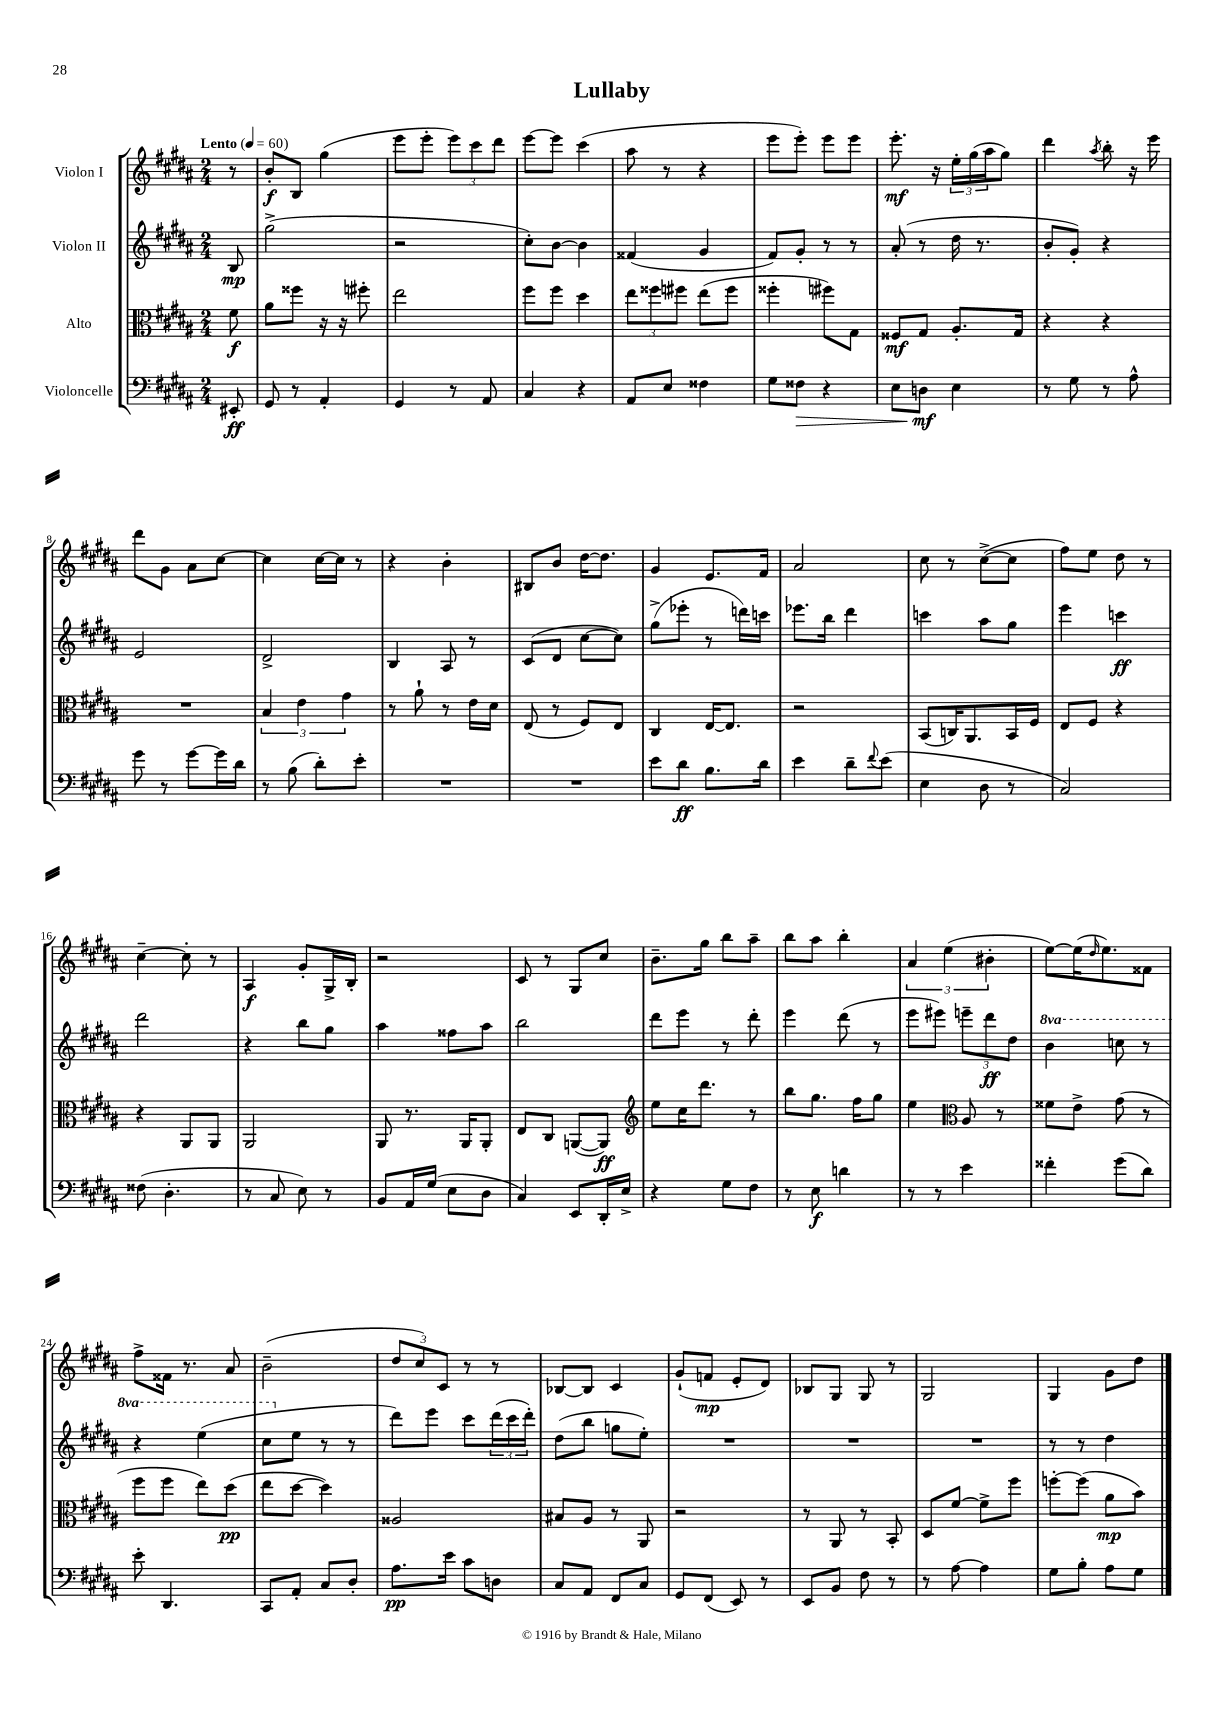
\header { title = "Lullaby" }
<<
\new StaffGroup <<
\new Staff = "s0" \with { instrumentName = "Violon I" } {
    \clef treble \key b \major \numericTimeSignature \time 2/4 \partial 8 \tempo "Lento" 4 = 60
    r8 |
    b'8-.\f b8 gis''4( |
    e'''8 e'''8-. \tuplet 3/2 { e'''8) cis'''8 dis'''8 } |
    e'''8~ e'''8 cis'''4( |
    ais''8 r8 r4 |
    e'''8 e'''8-.) e'''8 e'''8 |
    e'''8.-.\mf r16 \tuplet 3/2 { e''16-. gis''16( ais''16 } gis''8) |
    dis'''4 \acciaccatura { ais''8 } b''8-. r16 e'''16 |
    dis'''8 gis'8 ais'8 cis''8~ |
    cis''4 cis''16~ cis''16 r8 |
    r4 b'4-. |
    bis8 b'8 dis''16~ dis''8. |
    gis'4 e'8. fis'16 |
    ais'2 |
    cis''8 r8 cis''8~->( cis''8 |
    fis''8) e''8 dis''8 r8 |
    cis''4~-- cis''8-. r8 |
    ais4\f gis'8-. gis16-> b16-. |
    r2 |
    cis'8 r8 gis8 cis''8 |
    b'8.-- gis''16 b''8 ais''8-- |
    b''8 ais''8 b''4-. |
    \tuplet 3/2 { ais'4 e''4( bis'4-. } |
    e''8~) e''16( \grace { dis''16 } e''8.) fisis'8 |
    fis''8-> fisis'16 r8. ais'8 |
    b'2--( |
    \tuplet 3/2 { dis''8 cis''8) cis'8 } r8 r8 |
    bes8~ bes8 cis'4 |
    gis'8-!( f'8\mp e'8-. dis'8) |
    bes8 gis8 gis8 r8 |
    gis2 |
    gis4 gis'8 dis''8 \bar "|." |
}
\new Staff = "s1" \with { instrumentName = "Violon II" } {
    \clef treble \key b \major \numericTimeSignature \time 2/4 \set Staff.ottavationMarkups = #ottavation-simple-ordinals \partial 8
    b8\mp |
    gis''2->( |
    r2 |
    cis''8-.) b'8~ b'4 |
    fisis'4( gis'4 |
    fis'8) gis'8-. r8 r8 |
    ais'8-.( r8 dis''16 r8. |
    b'8-. gis'8-.) r4 |
    e'2 |
    dis'2-> |
    b4 ais8 r8 |
    cis'8( dis'8 cis''8~ cis''8) |
    gis''8->( ees'''8-. r8 d'''16) c'''16 |
    ees'''8. b''16 dis'''4 |
    c'''4 ais''8 gis''8 |
    e'''4 c'''4\ff |
    dis'''2 |
    r4 b''8 gis''8 |
    ais''4 fisis''8 ais''8 |
    b''2 |
    dis'''8 e'''8 r8 dis'''8-. |
    e'''4 dis'''8( r8 |
    e'''8 eis'''8) \tuplet 3/2 { e'''8-- dis'''8\ff dis''8 } |
    \ottava #1 b''4 c'''8 r8 |
    r4 e'''4( |
    cis'''8 \ottava #0 e''8 r8 r8 |
    dis'''8) e'''8 cis'''8 \tuplet 3/2 { dis'''16( cis'''16 dis'''16-.) } |
    dis''8( b''8 g''8 e''8-.) |
    R2 |
    R2 |
    R2 |
    r8 r8 dis''4 \bar "|." |
}
\new Staff = "s2" \with { instrumentName = "Alto" } {
    \clef alto \key b \major \numericTimeSignature \time 2/4 \partial 8
    fis'8\f |
    ais'8 fisis''8 r16 r16 fis''8-. |
    e''2 |
    fis''8 fis''8 dis''4 |
    \tuplet 3/2 { e''8 fisis''8 fis''8 } e''8( fis''8 |
    fisis''4-. fis''8) gis8 |
    fisis8\mf gis8 ais8.-. gis16 |
    r4 r4 |
    R2 |
    \tuplet 3/2 { b4 e'4 gis'4 } |
    r8 ais'8-! r8 e'16 dis'16 |
    e8( r8 fis8) e8 |
    cis4 e16~ e8. |
    r2 |
    b,8( c16) ais,8. b,16 fis16 |
    e8 fis8 r4 |
    r4 ais,8 ais,8 |
    ais,2 |
    ais,8 r8. ais,16 ais,8-. |
    e8 cis8 a,8~( a,8\ff) |
    \clef treble e''8 cis''16 dis'''8. r8 |
    b''8 gis''8. fis''16 gis''8 |
    e''4 \clef alto ais8 r8 |
    fisis'8 e'8-> gis'8( r8 |
    fis''8 fis''8 e''8) dis''8\pp( |
    e''8 dis''8~ dis''4) |
    aisis2 |
    bis8 ais8 r8 ais,8 |
    r2 |
    r8 ais,8 r8 b,8-. |
    dis8 fis'8~ fis'8-> fis''8 |
    f''8~-. f''8( ais'8\mp b'8) \bar "|." |
}
\new Staff = "s3" \with { instrumentName = "Violoncelle" } {
    \clef bass \key b \major \numericTimeSignature \time 2/4 \partial 8
    eis,8-.\ff |
    gis,8 r8 ais,4-. |
    gis,4 r8 ais,8 |
    cis4 r4 |
    ais,8 e8 fisis4 |
    gis8 fisis8\> r4 |
    e8 d8\mf\! e4 |
    r8 gis8 r8 ais8-^ |
    gis'8 r8 gis'8~ gis'16 dis'16 |
    r8 b8( dis'8-.) e'8-. |
    R2 |
    R2 |
    e'8 dis'8\ff b8. dis'16 |
    e'4 dis'8-- \appoggiatura { fis'8 } e'8( |
    e4 dis8 r8 |
    cis2) |
    fisis8( dis4.-. |
    r8 cis8 e8) r8 |
    b,8 ais,16 gis16( e8 dis8 |
    cis4) e,8 dis,16-. e16-> |
    r4 gis8 fis8 |
    r8 e8\f d'4 |
    r8 r8 e'4 |
    fisis'4-. gis'8( dis'8) |
    e'8-. dis,4. |
    cis,8 ais,8-. cis8 dis8-. |
    ais8.\pp e'16 cis'8 d8 |
    cis8 ais,8 fis,8 cis8 |
    gis,8 fis,8( e,8) r8 |
    e,8 b,8 fis8 r8 |
    r8 ais8~ ais4 |
    gis8 b8-. ais8 gis8 \bar "|." |
}
>>
>>
